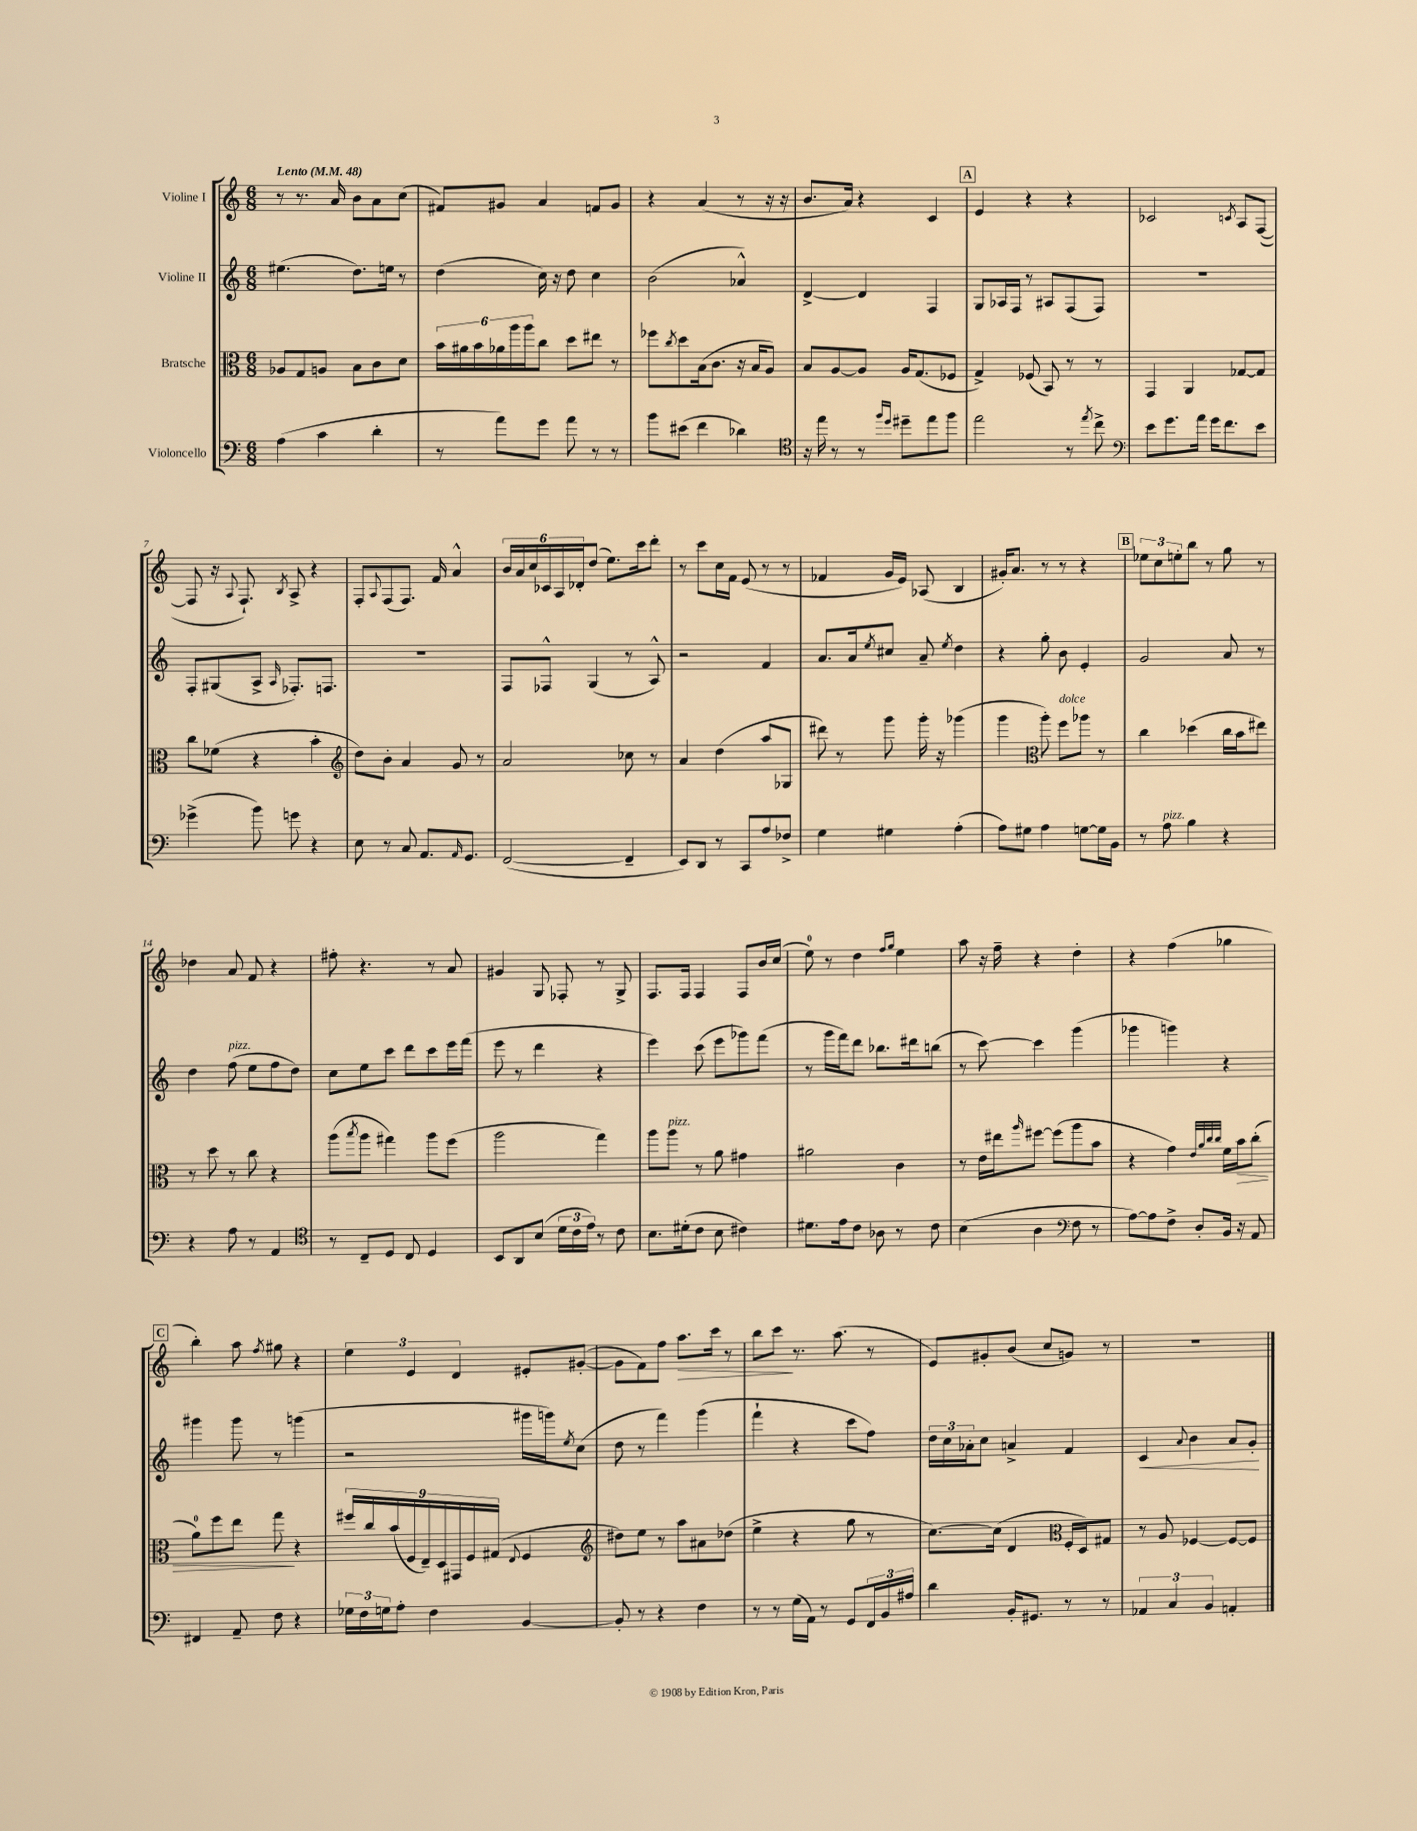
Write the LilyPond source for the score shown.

<<
\new StaffGroup <<
\new Staff = "s0" \with { instrumentName = "Violine I" } {
    \clef treble \key c \major \numericTimeSignature \time 6/8 \tempo "Lento" 4 = 48
    r8 r8. a'16 b'8 a'8 c''8( |
    fis'8) gis'8 a'4 f'8 gis'8 |
    r4 a'4( r8 r16 r16 |
    b'8. a'16) r4 c'4 |
    \mark \markup { \box "A" } e'4 r4 r4 |
    ces'2 \acciaccatura { c'8 } a8 f8~( |
    f8 r16 \appoggiatura { a8 } f8.-!) \acciaccatura { b8 } a8-> r4 |
    f8-. \appoggiatura { a8 } f8( f8.) f'16 a'4-^ |
    \tuplet 6/4 { b'16 a'16 c''16 ces'16 a16 des'16-. } d''8( e''8.) c'''16 d'''8-. |
    r8 c'''8 c''16 f'16 e'8( r8 r8 |
    fes'4 g'16 e'16) aes8( b4 |
    gis'16-.) a'8. r8 r8 r4 |
    \mark \markup { \box "B" } \tuplet 3/2 { ees''8 c''8 e''8-. } b''8 r8 g''8 r8 |
    des''4 a'8 f'8 r4 |
    fis''8-. r4. r8 a'8 |
    gis'4 g8 fes8-. r8 g8-> |
    f8. f16 f4 f8 b'16 c''16( |
    e''8-0) r8 d''4 \grace { f''16 g''16 } e''4 |
    a''8 r16 f''16-- r4 d''4-. |
    r4 f''4( ges''4 |
    \mark \markup { \box "C" } b''4-.) a''8 \acciaccatura { f''8 } gis''8 r4 |
    \tuplet 3/2 { e''4 e'4 d'4 } eis'8-. gis'8~-.( |
    gis'8 f'8) f''8 a''8.\> c'''16 r8 |
    b''8 c'''8\! r8. a''8.( r8 |
    e'8) gis'8-. b'8( c''8 g'8) r8 |
    R2. \bar "|." |
}
\new Staff = "s1" \with { instrumentName = "Violine II" } {
    \clef treble \key c \major \numericTimeSignature \time 6/8
    eis''4.( d''8.) e''16 r8 |
    d''4( c''16) r16 d''8 c''4 |
    b'2( aes'4-^) |
    d'4~-> d'4 f4 |
    \mark \markup { \box "A" } g8 aes16 f16 r8 ais8 f8( f8) |
    R2. |
    f8-. gis8( a8-> \grace { a16 } fes8.-.) f8. |
    R2. |
    f8 fes8-^ g4( r8 a8-^) |
    r2 f'4 |
    a'8. a'16 \acciaccatura { e''8 } cis''8 a'8-- \acciaccatura { e''8 } d''4 |
    r4 g''8-. b'8 e'4-. |
    \mark \markup { \box "B" } g'2 a'8 r8 |
    d''4 f''8^\markup { \italic "pizz." }( e''8 f''8 d''8) |
    c''8 e''8 c'''8 d'''8 c'''8 e'''16 f'''16( |
    e'''8 r8 d'''4 r4 |
    e'''4) c'''8( e'''8 ges'''8) f'''8( |
    r8 g'''16 f'''16) d'''8 bes''8. dis'''16 b''8( |
    r8 c'''8~) c'''4 g'''4( |
    ges'''4 g'''4) r4 |
    \mark \markup { \box "C" } gis'''4 gis'''8 r8 g'''4( |
    r2 gis'''16 g'''16) \acciaccatura { e''8 } c''8( |
    d''8 r8 f'''4) g'''4( |
    f'''4-! r4 c'''8 f''8) |
    \tuplet 3/2 { d''16 c''16 aes'16-. } c''8 a'4-> f'4 |
    c'4\< \appoggiatura { a'8 } b'4 a'8 g'8-.\! \bar "|." |
}
\new Staff = "s2" \with { instrumentName = "Bratsche" } {
    \clef alto \key c \major \numericTimeSignature \time 6/8
    aes8 g8 a8 b8 c'8 d'8 |
    \tuplet 6/4 { b'16 ais'16 b'16 aes'16 a''16 a''16 } c''8 d''8 eis''8 r8 |
    fes''8 \acciaccatura { c''8 } d''8 b16( c'8. r16 b16 a8) |
    b8 a8~ a8 a16 g8.( fes8 |
    \mark \markup { \box "A" } g4->) fes8( b,8) r8 r8 |
    g,4 a,4 ges8~ ges8 |
    c''8 fes'8( r4 b'4-. |
    \clef treble d''8) b'8-. a'4 g'8 r8 |
    a'2 ces''8 r8 |
    a'4 d''4( a''8 ges8 |
    dis'''8) r8 g'''8 g'''16-. r16 ges'''4( |
    g'''4 \clef alto a''8-.) f''8^\markup { \italic "dolce" } aes''8 r8 |
    \mark \markup { \box "B" } c''4 des''4( c''16 b'16 eis''8) |
    r8 d''8 r8 c''8 r4 |
    a''8( \acciaccatura { b''8 } a''8 gis''4) a''8 f''8( |
    a''2 g''4) |
    a''8 a''8^\markup { \italic "pizz." } r8 a'8 gis'4 |
    ais'2 c'4 |
    r8 e'16 eis''16 \grace { a''16 } fis''8~ fis''8( a''8 b'8 |
    r4 g'4) \grace { e'32 a'32 c''32 c''32 } f'16 b'16\> c''8-.( |
    \mark \markup { \box "C" } a'8-0) f''8 e''8 g''8\! r4 |
    \tuplet 9/8 { fis''16 c''16 b'16( f16 e16--) d16 gis,16 f16 gis16( } \appoggiatura { e8 } f4 |
    \clef treble dis''8) e''8 r8 a''8 ais'8 des''8( |
    e''4-> r4 g''8 r8 |
    c''8.~) c''16( d'4 \clef alto f16-. d16) gis8 |
    r8 a8 fes4~ fes8~ fes8 \bar "|." |
}
\new Staff = "s3" \with { instrumentName = "Violoncello" } {
    \clef bass \key c \major \numericTimeSignature \time 6/8
    a4( c'4 d'4-. |
    r8 a'8) g'8 a'8 r8 r8 |
    b'8 eis'8( f'4 des'4) |
    \clef tenor r16 e''16 r8 r8 \grace { f''16 d''16 } dis''8-- e''8 f''8 |
    \mark \markup { \box "A" } e''2 r8 \acciaccatura { e''8 } c''8-> |
    \clef bass e'8 g'8. a'16 g'16 f'8. e'8 |
    ges'4->( b'8) g'8 r4 |
    e8 r8 c8 a,8. \grace { a,16 } g,8. |
    f,2~( f,4-- |
    e,8) d,8 r8 c,8 a8 fes8-> |
    g4 gis4 a4-.( |
    a8) gis8 a4 g8~ g16 b,16 |
    \mark \markup { \box "B" } r8 a8^\markup { \italic "pizz." } b4 r4 |
    r4 a8 r8 a,4 |
    \clef tenor r8 c8-- d8 c8 d4 |
    b,8 a,8 b8( \tuplet 3/2 { d'16 c'16 e'16) } r8 c'8 |
    b8. dis'16-.( c'8 b8 cis'4) |
    dis'8. e'16 c'8 aes8 r8 c'8 |
    b4( a4 \clef bass f8 r8 |
    a8~) a8 f8-> d8-. b,16 r16 a,8 |
    \mark \markup { \box "C" } fis,4 a,8-- f8 r4 |
    \tuplet 3/2 { ges16 f16 g16 } a8-. f4 b,4~ |
    b,8-. r8 r4 f4 |
    r8 r8 g16( a,16) r8 g,8 \tuplet 3/2 { f,16 b,16 ais16 } |
    d'4 b,16-. gis,8. r8 r8 |
    \tuplet 3/2 { aes,4 c4 b,4 } a,4-. \bar "|." |
}
>>
>>
